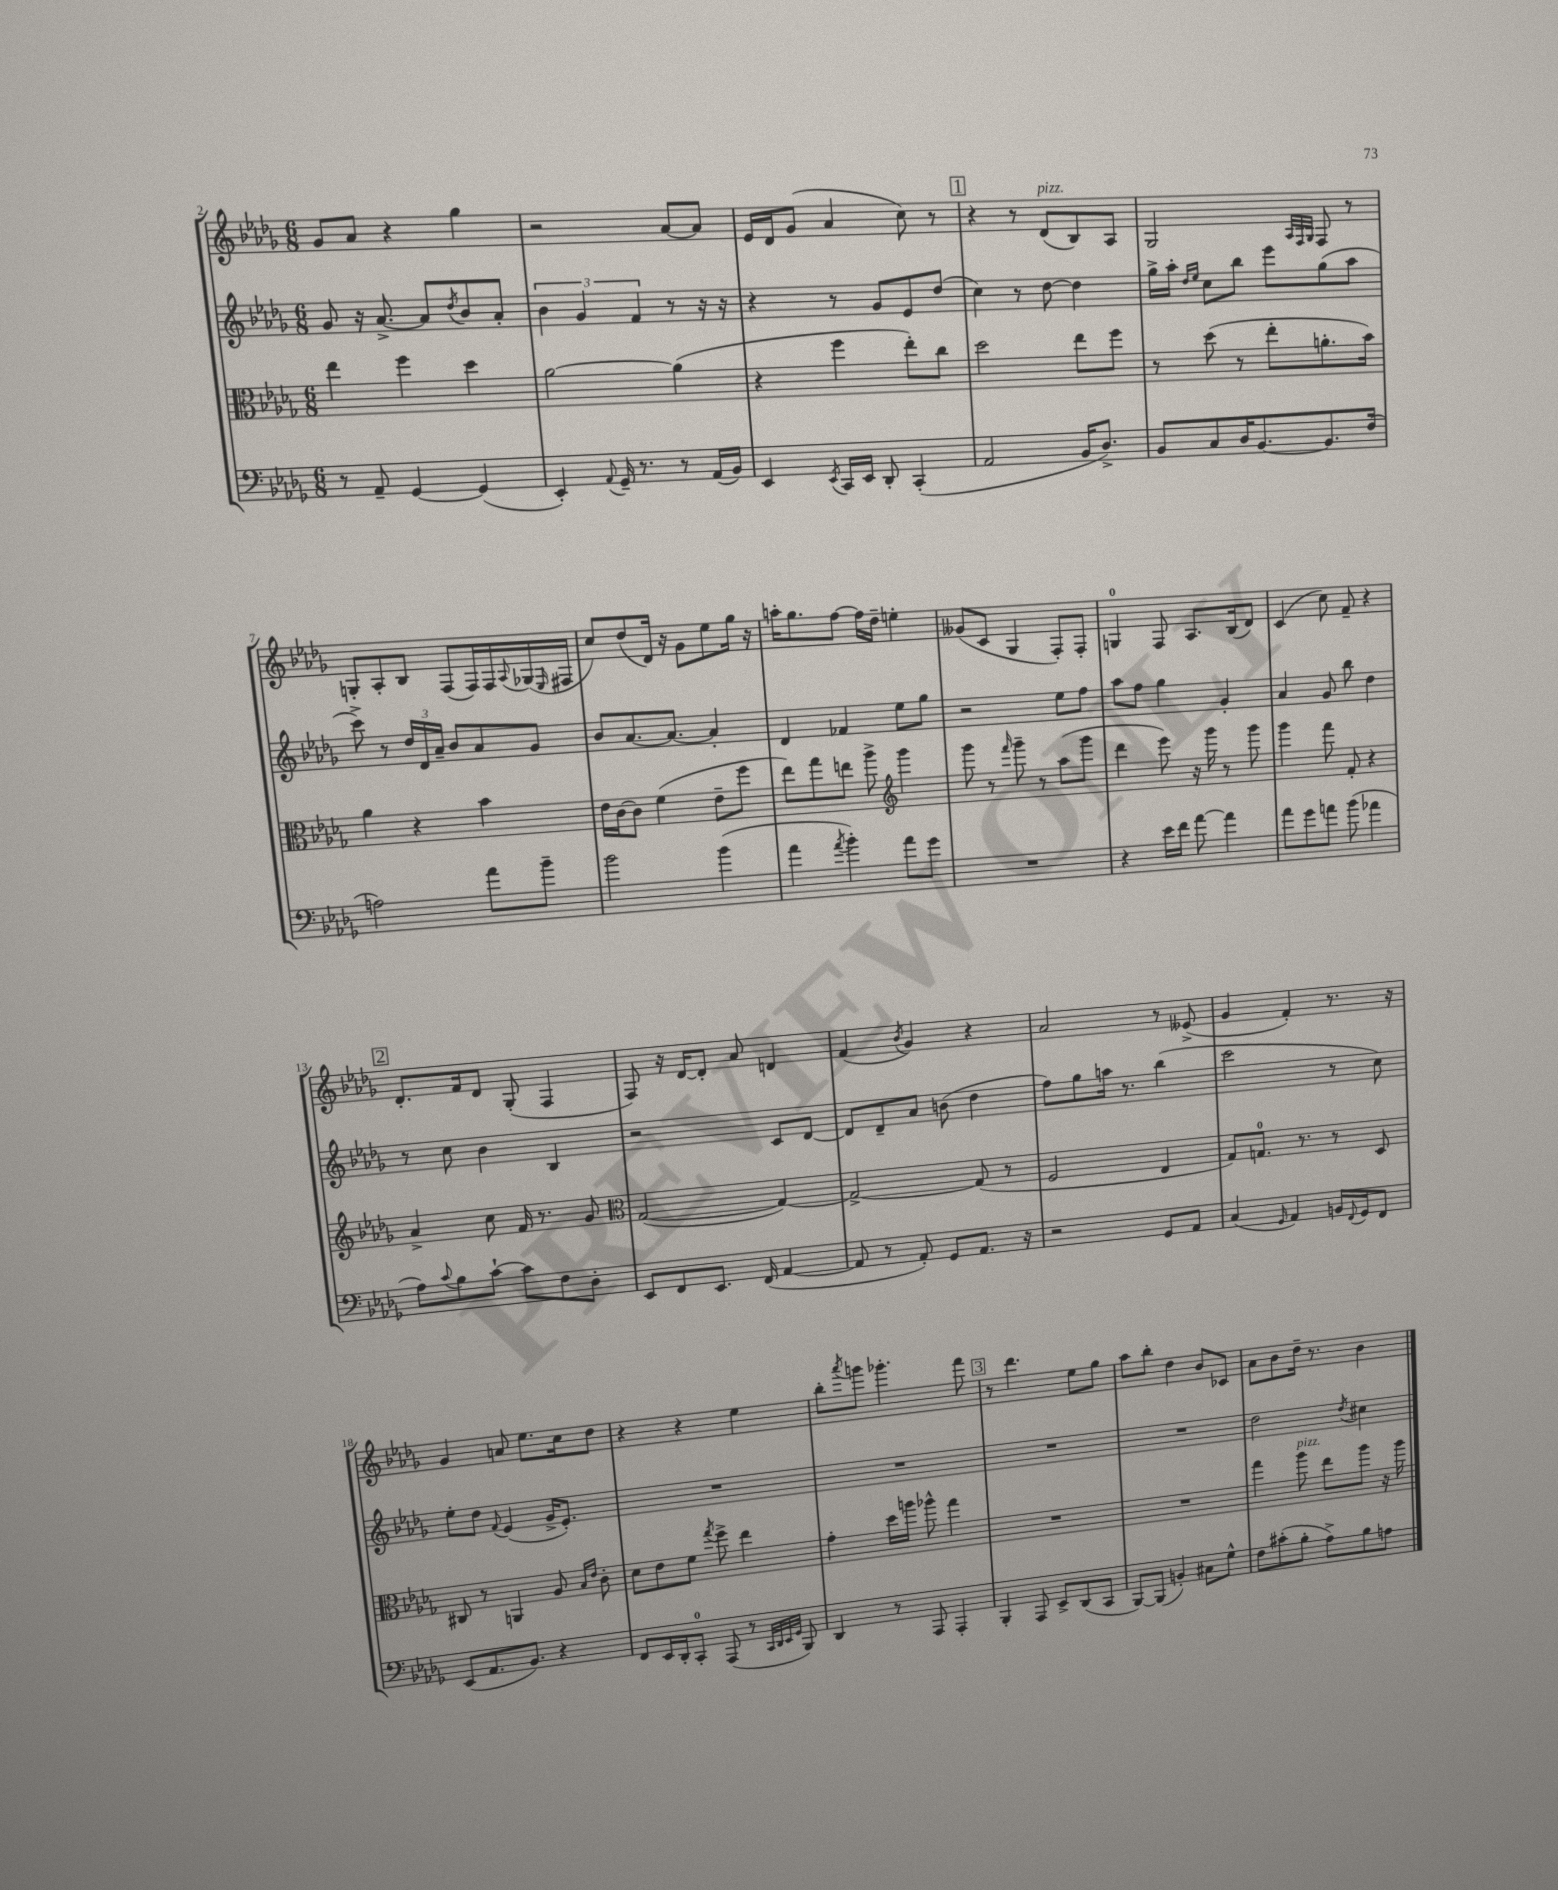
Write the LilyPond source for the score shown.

<<
\new StaffGroup <<
\new Staff = "s0" {
    \clef treble \key des \major \numericTimeSignature \time 6/8
    ges'8 aes'8 r4 ges''4 |
    r2 aes'8~ aes'8 |
    ees'16 des'16 ges'8( aes'4 c''8) r8 |
    \mark \markup { \box "1" } r4 r8 des'8^\markup { \italic "pizz." }( bes8) aes8 |
    ges2 \grace { aes32 f32 ges32 } f8 r8 |
    g8-. aes8-. bes8 f8( f16) f16 \appoggiatura { aes8 } ges16( \grace { ees16 } fis16 |
    c''8) des''8( des'16) r16 ges'8 ees''8 ges''16 r16 |
    a''16-. ges''8. f''8~ f''16 des''16-- e''4-. |
    geses'8( c'8 ges4 f8-.) f8-. |
    g4-0 f8 aes8. bes16( des'8) |
    c'4( c''8) f'8-- r4 |
    \mark \markup { \box "2" } des'8.-. f'16 des'8 ges8-.( f4 |
    f8) r16 des'16~ des'8-. aes'8 d'4 |
    f'4( \acciaccatura { bes'8 } ges'4) r4 |
    aes'2 r8 eeses'8->( |
    ges'4 f'4-.) r8. r16 |
    ges'4 a'8 ees''8. c''16 des''8 |
    r4 r4 ees''4 |
    bes''8-. \acciaccatura { aes'''8 } g'''8 ges'''4.-. f'''8 |
    \mark \markup { \box "3" } r8 des'''4. ees''8 ges''8 |
    aes''8 bes''8-. des''4 bes'8 ces'8 |
    aes'8 bes'8 des''16-- r8. bes'4 \bar "|." |
}
\new Staff = "s1" {
    \clef treble \key des \major \numericTimeSignature \time 6/8
    ges'8 r16 aes'8.~-> aes'8 \acciaccatura { des''8 } bes'8 aes'8-. |
    \tuplet 3/2 { bes'4 ges'4 f'4 } r8 r16 r16 |
    r4 r8 ges'8 ees'8 des''8( |
    \mark \markup { \box "1" } c''4) r8 des''8~ des''4 |
    ges''16-> aes''16-. \grace { des''16 ees''16 } c''8 bes''8 ees'''8 ges''8( aes''8 |
    c'''8->) r8 \tuplet 3/2 { des''16 des'16 aes'16-- } bes'8 aes'8 ges'8 |
    bes'8 aes'8.~ aes'8.~ aes'4-. |
    des'4 fes'4 ees''8 ges''8 |
    r2 ees''8 f''8 |
    aes''8 f''8 ges''4 ges'4-. |
    aes'4 ges'8 bes''8 des''4 |
    \mark \markup { \box "2" } r8 c''8 bes'4 bes4 |
    r2 c'8 des'8~ |
    des'8 des'8-- aes'8 b'8( des''4 |
    f''8) ges''8 a''16 r8. bes''4( |
    c'''2 r8 c''8) |
    ees''8-. des''8 \appoggiatura { f'8 } ees'4( ges'16-> ees'8.-.) |
    R2. |
    R2. |
    \mark \markup { \box "3" } R2. |
    R2. |
    des''2 \acciaccatura { des''8 } cis''4 \bar "|." |
}
\new Staff = "s2" {
    \clef alto \key des \major \numericTimeSignature \time 6/8
    ees''4 f''4 des''4 |
    aes'2~ aes'4( |
    r4 f''4 ees''8-.) c''8 |
    \mark \markup { \box "1" } des''2 ees''8 f''8 |
    r8 des''8( r8 ees''8-. a'8.-. bes'16) |
    aes'4 r4 bes'4 |
    ees'16 c'16~ c'8 f'4( ees'8-- f''8 |
    ees''8) ges''8 e''8 aes''8-> \clef treble ges'''4 |
    ges'''8 r8 \grace { f'''16 } ges'''8-- r8 aes''8( ges'''8 |
    des'''4 ees'''8) r16 ges'''16 r8 ges'''8 |
    ges'''4 f'''8 f'8-. r4 |
    \mark \markup { \box "2" } aes'4-> c''8 f'16 r8. ges'8 |
    \clef alto ges2~( ges4~) |
    ges2~-> ges8( r8 |
    f2 ees4 |
    ges8) g8.-0 r8. r8 des8 |
    cis8 r8 a,4 aes8 \grace { bes16 ees'16 } c'8-. |
    des'8 ees'8 f'8 \acciaccatura { ges''8 } f''8-> ees''4 |
    ges'4-. des''16 a''16 aes''8-^ ges''4 |
    \mark \markup { \box "3" } R2. |
    R2. |
    ges''4 aes''8^\markup { \italic "pizz." } ees''8 aes''8 r16 aes''16 \bar "|." |
}
\new Staff = "s3" {
    \clef bass \key des \major \numericTimeSignature \time 6/8
    r8 aes,8-- ges,4~ ges,4( |
    ees,4-.) \appoggiatura { aes,8 } ges,16-- r8. r8 aes,16( bes,16) |
    ees,4 \acciaccatura { ees,8 } c,16 ees,16 des,8-. c,4-.( |
    \mark \markup { \box "1" } aes,2 bes,16 des8.->) |
    bes,8 c8 des16 bes,8.~ bes,8. f16( |
    a2) aes'8 bes'8-- |
    bes'2 bes'4( |
    aes'4 \acciaccatura { aes'8 } bes'4-.) aes'8 ges'8 |
    R2. |
    r4 ees'16 f'16 aes'8~ aes'4 |
    aes'8 ges'8 a'8 bes'8( aes'4 |
    \mark \markup { \box "2" } aes8) \appoggiatura { c'8 } bes8 c'8~-! c'8 f8 des8-. |
    ees,8 f,8 ees,8. f,16( aes,4~ |
    aes,8 r8 aes,8-.) ges,8 aes,8. r16 |
    r2 ges,8 aes,8 |
    c4( \grace { ges,16 } aes,4) b,16 \appoggiatura { f,8 } ges,16 f,8 |
    ees,8( aes,8. bes,8.) r4 |
    f,8 ees,16 des,16-. c,8-0-. aes,,8( r8 \grace { c,32 des,32 ees,32 ges,32 } bes,,8) |
    des,4 r8 aes,,8 aes,,4-. |
    \mark \markup { \box "3" } bes,,4-. aes,,8 ees,8-> des,8( c,8 |
    bes,,8~) bes,,8( b,4-.) cis8 ges8-^ |
    f8 cis'8-.( bes8-. aes8->) bes8 a8 \bar "|." |
}
>>
>>
\layout { \context { \Score currentBarNumber = #2 } }
